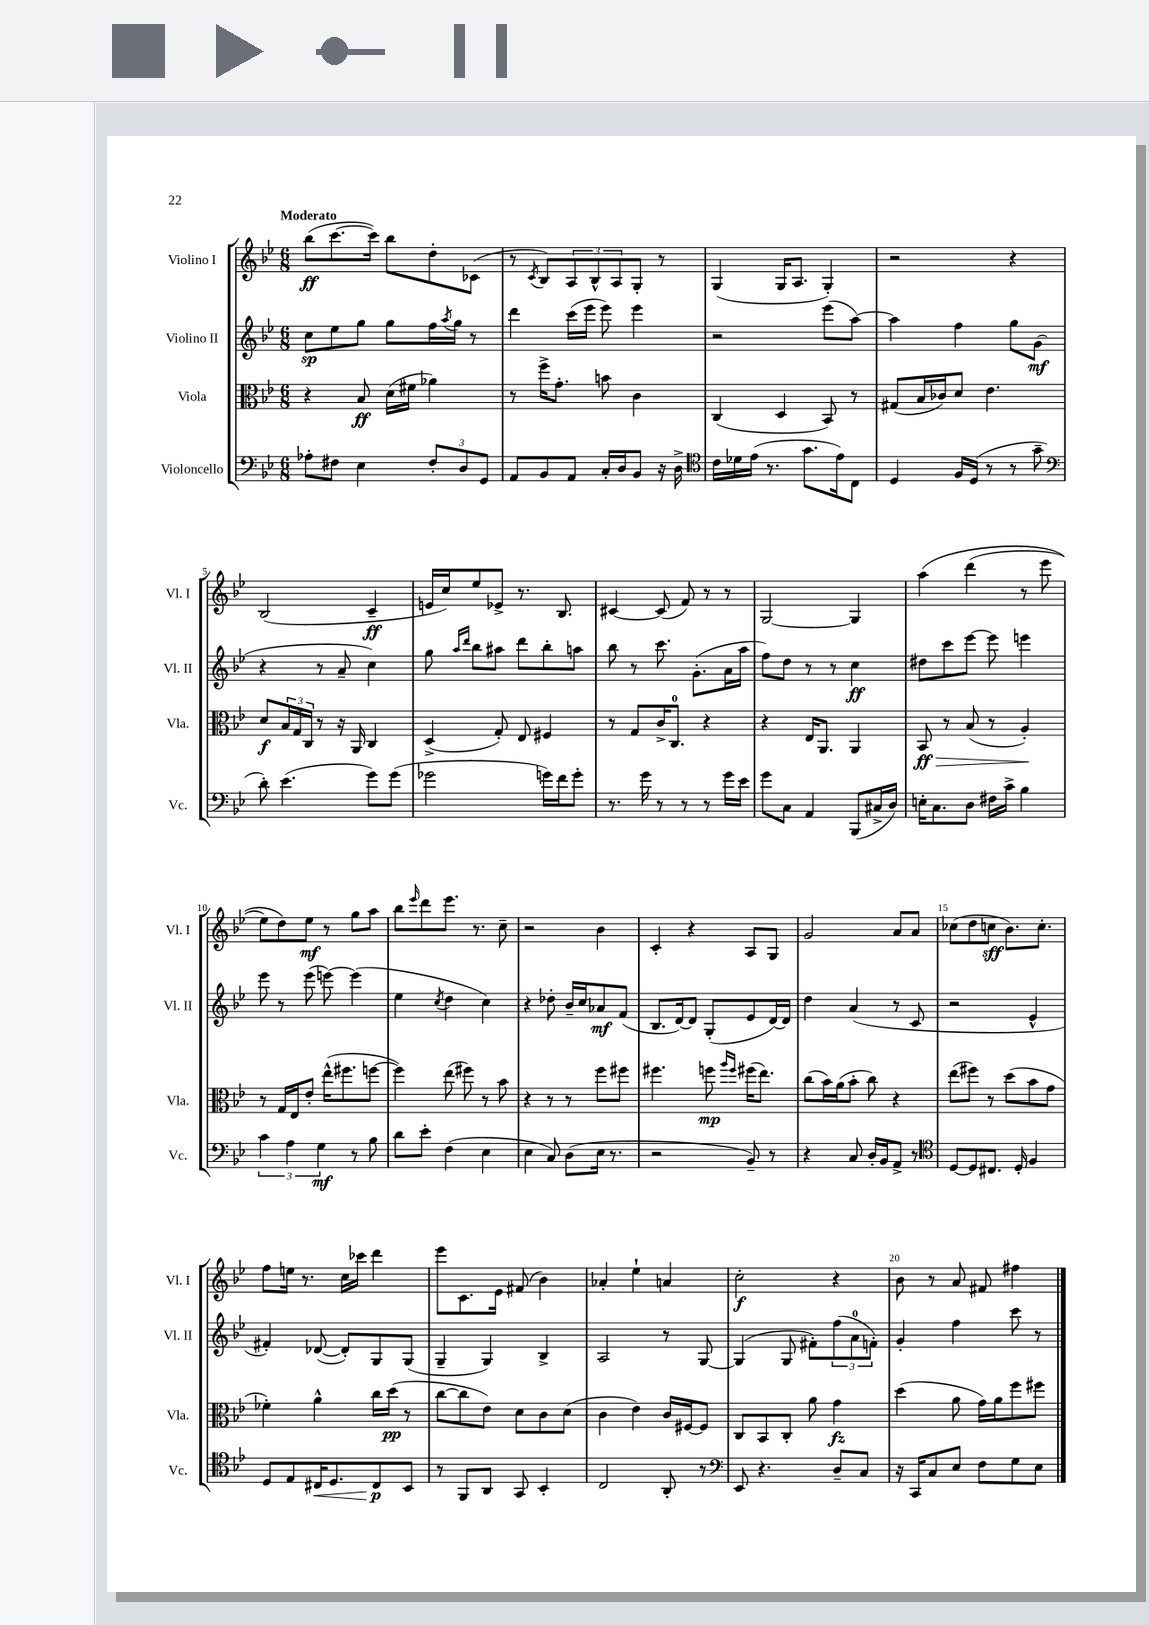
<<
\new StaffGroup <<
\new Staff = "s0" \with { instrumentName = "Violino I" shortInstrumentName = "Vl. I" } {
    \clef treble \key bes \major \numericTimeSignature \time 6/8 \tempo "Moderato"
    bes''8\ff( c'''8.~ c'''16) bes''8 d''8-. ces'8( |
    r8 \acciaccatura { c'8 } bes8) \tuplet 3/2 { a8 bes8-^ a8 } g8-. r8 |
    g4( g16 a8. g4-.) |
    r2 r4 |
    bes2( c'4--\ff |
    e'16 c''16) ees''8 ees'8-> r8. bes8. |
    cis'4~ cis'8( f'8) r8 r8 |
    g2~ g4 |
    a''4\( d'''4( r8 ees'''8 |
    ees''8) d''8\) ees''8\mf r8 g''8 a''8 |
    bes''8 \grace { ees'''16 } d'''8 ees'''8. r8. c''8-- |
    r2 bes'4 |
    c'4-. r4 a8 g8 |
    g'2 a'8 a'8 |
    ces''8( d''8 c''8\sff bes'8.) c''8.-. |
    f''8 e''16 r8. c''16 ces'''16 d'''4 |
    ees'''8 c'8. ees'16 fis'8( bes'4) |
    aes'4-. ees''4-! a'4 |
    c''2-.\f r4 |
    bes'8 r8 a'8 fis'8 fis''4 \bar "|." |
}
\new Staff = "s1" \with { instrumentName = "Violino II" shortInstrumentName = "Vl. II" } {
    \clef treble \key bes \major \numericTimeSignature \time 6/8
    c''8\sp ees''8 g''8 g''8 f''16 \acciaccatura { a''8 } g''16 r8 |
    d'''4 c'''16( ees'''16 ees'''8) ees'''4 |
    r2 ees'''8( a''8~) |
    a''4 f''4 g''8 g'8\mf( |
    r4 r8 a'8-- c''4) |
    g''8 \grace { a''16 d'''16 } bes''8 ais''8 d'''8 bes''8-. a''8 |
    bes''8 r8 c'''8. g'8.-.( a'16 a''16 |
    f''8) d''8 r8 r8 c''4\ff |
    dis''8 c'''8 ees'''8~ ees'''8 e'''4 |
    ees'''8 r8 ees'''8( e'''8~) e'''4( |
    ees''4 \acciaccatura { c''8 } d''4 c''4) |
    r4 des''8-. bes'16-- c''16 aes'8\mf f'8( |
    bes8. d'16~) d'8 g8-.( ees'8 d'16~) d'16 |
    d''4 a'4( r8 c'8 |
    r2 ees'4-^ |
    fis'4-.) des'8~( des'8-.) g8 g8( |
    g4-- g4) bes4-> |
    a2 r8 g8~ |
    g4( g8 fis'8-.) \tuplet 3/2 { f''8( a'8-0 f'8-.) } |
    g'4-. f''4 c'''8 r8 \bar "|." |
}
\new Staff = "s2" \with { instrumentName = "Viola" shortInstrumentName = "Vla." } {
    \clef alto \key bes \major \numericTimeSignature \time 6/8
    r4 bes8\ff d'16( fis'16 aes'4) |
    r8 f''16-> g'8.-. b'8 c'4 |
    c4( d4 bes,8) r8 |
    gis8( bes16 ces'16) d'8 ees'4. |
    d'8\f \tuplet 3/2 { bes16 g16 c16 } r8 r16 a,16 c4 |
    d4->( g8-.) ees8 fis4 |
    r8 g8 c'16-> c8.-0 r4 |
    r4 ees16 a,8. a,4 |
    bes,8\ff\> r8 bes8( r8 a4-.\!) |
    r8 g16 ees16 ees'8-. ees''16-^( fis''8. f''8~ |
    f''4) ees''8( fis''8) r8 bes'8 |
    r4 r8 r8 f''8 fis''8 |
    fis''4. f''8\mp \grace { a''16 f''16 } fis''16( ees''8.) |
    c''8( bes'16) a'16( bes'8-. c''8) r4 |
    ees''8( fis''8) r8 d''8( bes'8 g'8 |
    fes'4-.) a'4-^ c''16 d''16\pp( r8 |
    c''8~ c''8 ees'8) d'8 c'8 d'8( |
    c'4 ees'4) c'16 fis16~ fis8 |
    c8 bes,8 c8-. a'8 g'4\fz |
    d''4( a'8 g'16) a'16 f''8 fis''8 \bar "|." |
}
\new Staff = "s3" \with { instrumentName = "Violoncello" shortInstrumentName = "Vc." } {
    \clef bass \key bes \major \numericTimeSignature \time 6/8
    aes8-. fis8 ees4 \tuplet 3/2 { fis8-. d8 g,8 } |
    a,8 bes,8 a,8 c16-. d16 bes,8 r16 d16-> |
    \clef tenor c'16 des'16 ees'16( r8. g'8. ees'16) c8 |
    d4 f16 d16( r8 r8 g'8-- |
    \clef bass d'8-.) ees'4.( g'8) g'8( |
    ges'2 g'16) f'16 g'8-. |
    r8. g'16 r8 r8 r8 g'16 ees'16 |
    g'8 c8 a,4 bes,,8( cis16-> d16) |
    e16-. c8. d8 fis16 c'16-> bes4 |
    \tuplet 3/2 { c'4 a4 g4\mf } r8 bes8 |
    d'8 ees'8-. f4( ees4 |
    ees4 c8) d8( ees16 r8. |
    r2 bes,8--) r8 |
    r4 c8 d16-. bes,16 a,8-> r8 |
    \clef tenor d8~ d8 cis8. d16-. f4 |
    d8 ees8 cis16\< d8. cis8\p\! bes,8 |
    r8 f,8 a,8 g,8 bes,4-. |
    c2 a,8-. r8 |
    \clef bass ees,8 r4. d8-- c8 |
    r16 c,16 c8 ees8 f8 g8 ees8 \bar "|." |
}
>>
>>
\layout { \context { \Score \override BarNumber.break-visibility = ##(#f #t #t) barNumberVisibility = #(every-nth-bar-number-visible 5) } }
